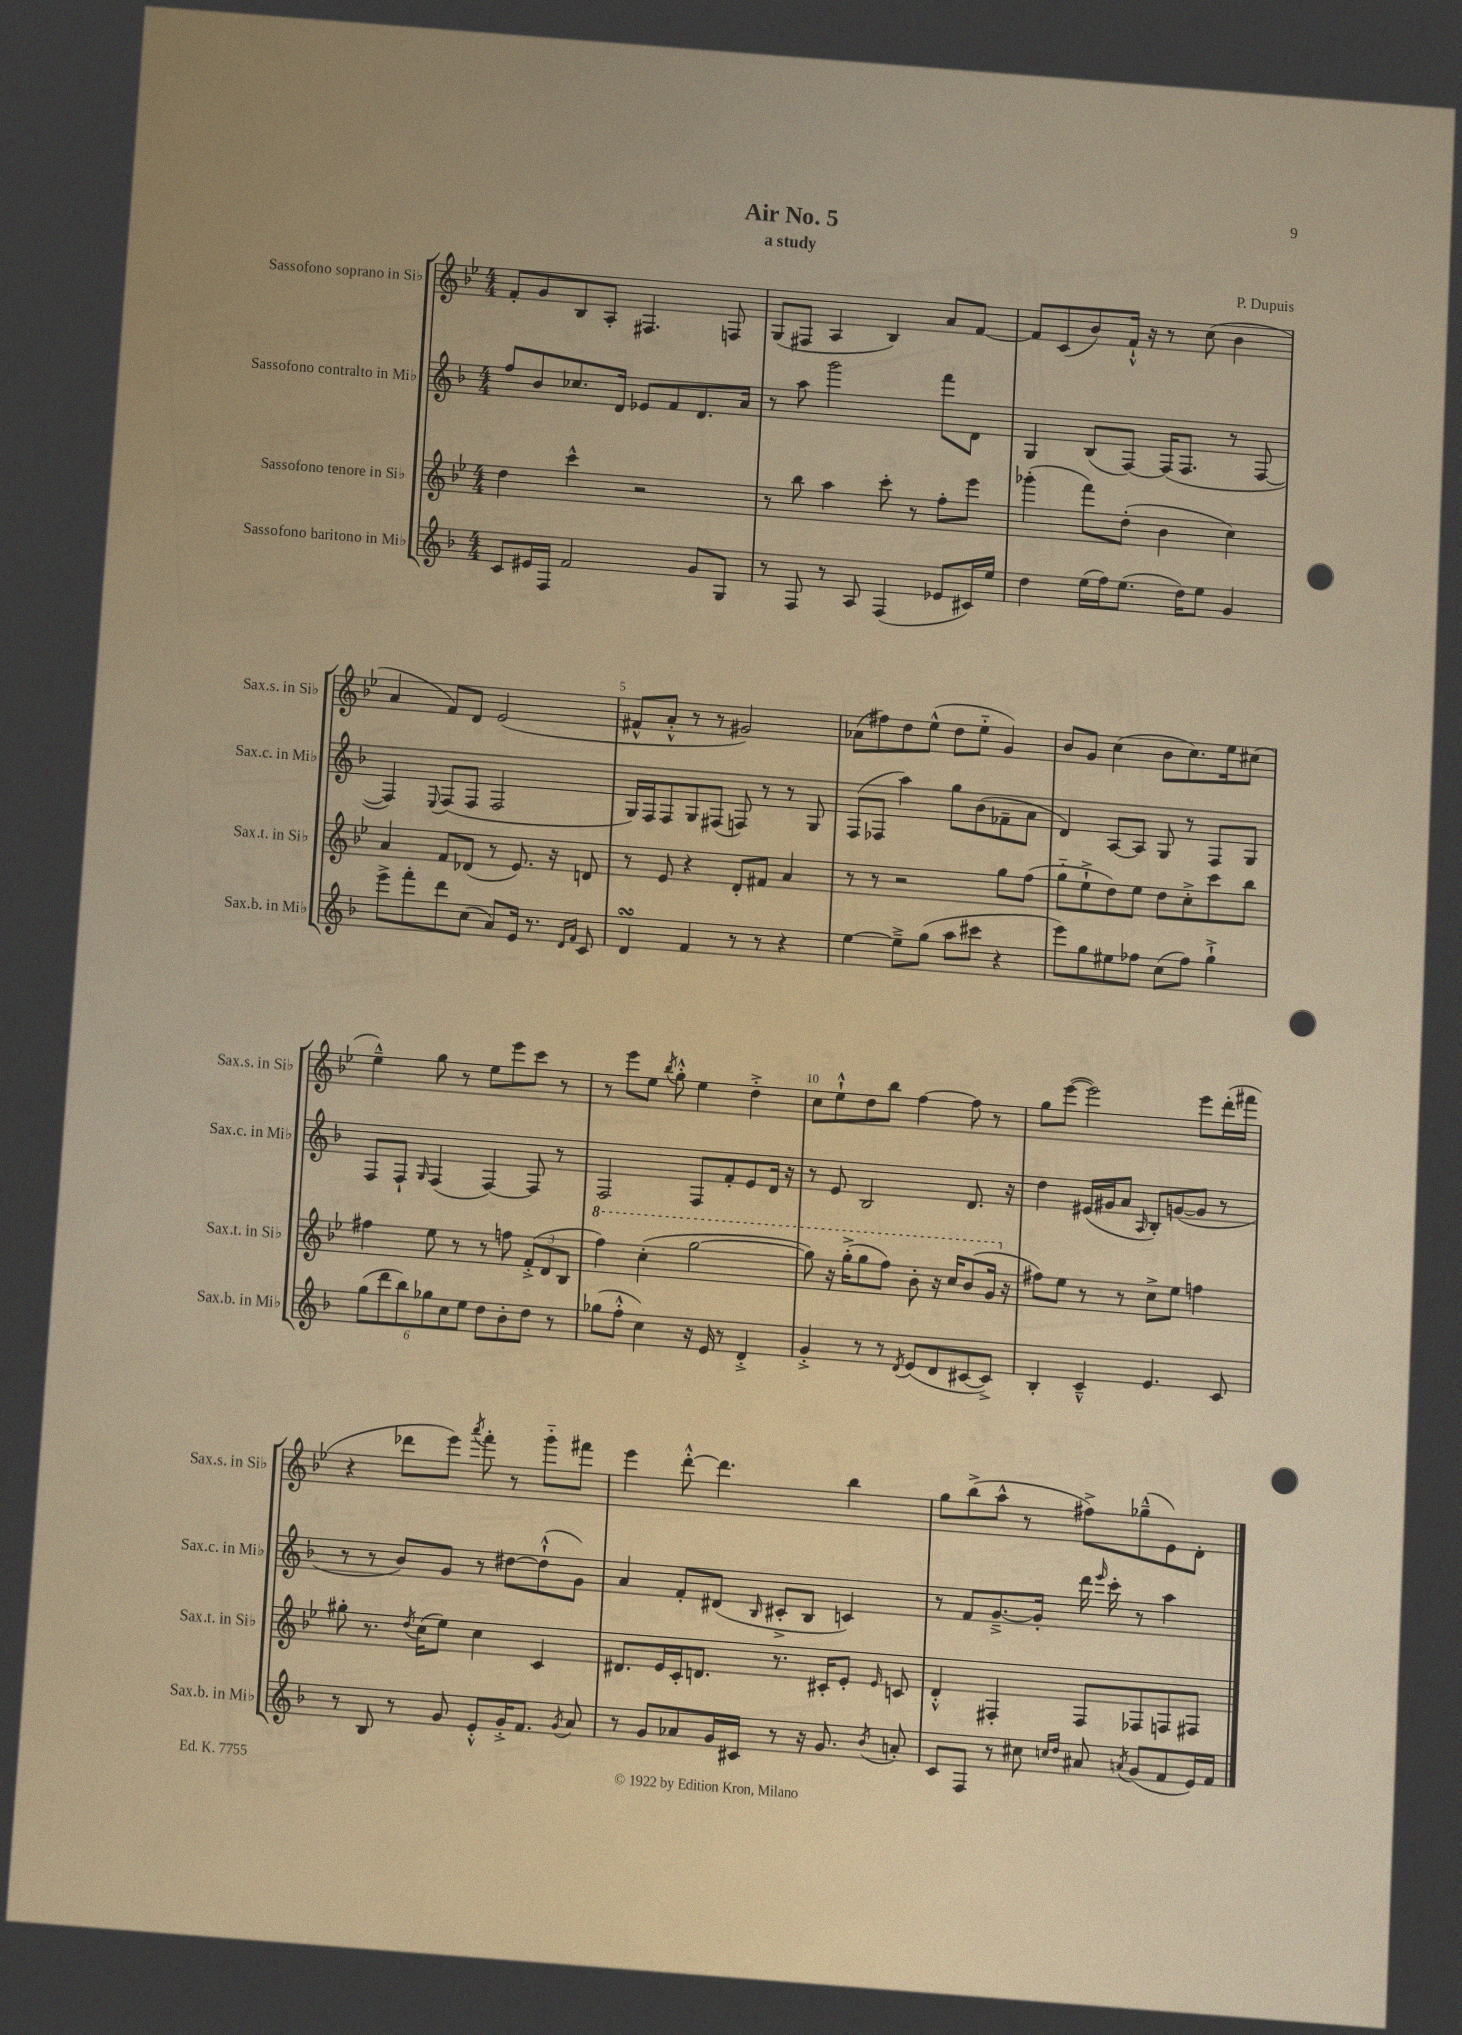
\header { title = "Air No. 5" composer = "P. Dupuis" subtitle = "a study" }
<<
\new StaffGroup <<
\new Staff = "s0" \with { instrumentName = "Sassofono soprano in Sib" shortInstrumentName = "Sax.s. in Sib" } {
    \clef treble \key bes \major \numericTimeSignature \time 4/4
    \autoBeamOff f'8[-. g'8 bes8 a8]-. fis4. f8 |
    g8[( fis8] a4 bes4) a'8[ f'8]~ |
    f'8[ c'8( bes'8) f'16]-!-^ r16 r8 c''8( bes'4 |
    a'4 f'8[) d'8] ees'2( |
    fis'8[-^ a'8]-.-^ r8 r8 gis'2) |
    aes'8[( fis''8) d''8 ees''8]-^( d''8[ ees''8]-_ g'4) |
    bes'8[ g'8] c''4( bes'8[ c''8.) ees''16 cis''8]( |
    ees''4---^) g''8 r8 ees''8[ ees'''8 c'''8] r8 |
    r8 ees'''8[ ees''8] \acciaccatura { bes''8 } g''8-.-^ ees''4 d''4-.-> |
    c''8[ ees''8-!-^ d''8 bes''8] f''4~ f''8 r8 |
    g''8[ ees'''8]~( ees'''2) ees'''8[ d'''16-.( fis'''16] |
    r4 des'''8[ ees'''8]) \acciaccatura { a'''8 } f'''8-. r8 g'''8[-_ fis'''8] |
    ees'''4 d'''8~-.-^ d'''4. bes''4 |
    g''8[ bes''8->( a''8]-^ r8 fis''8[->) ges''8---^( ees'8) d'8]-. \bar "|." |
}
\new Staff = "s1" \with { instrumentName = "Sassofono contralto in Mib" shortInstrumentName = "Sax.c. in Mib" } {
    \clef treble \key f \major \numericTimeSignature \time 4/4
    \autoBeamOff f''8[ bes'8 ces''8. d'16] ees'8[ f'8 d'8. a'16] |
    r8 a''8 g'''2 f'''8[ d'8] |
    g4 bes8[( f8]~) f16[( f8.] r8 f8~ |
    f4) \appoggiatura { e8 } f8[( f8] f2 |
    g16[) f16 f8 g8 fis8]( f8) r8 r8 g8 |
    f8[( fes8] a''4) g''8[ bes'8( fes'8-- a'8] |
    d'4) a8[~ a8] g8 r8 f8[ g8] |
    f8[ f8]-! \grace { g16 } f4( f4~) f8 r8 |
    f2 f8[ f'8-. e'8 d'16] r16 |
    r8 e'8 bes2 d'8. r16 |
    d''4 eis'16[( gis'16 a'8] \grace { a16 } bes8[-.) g'8~( g'8] r8 |
    r8 r8 bes'8[) g'8] r8 dis''8[~ dis''8-!-^( g'8]) |
    a'4 f'8[-. dis'8]( \grace { bes16 } cis'8[-.-> bes8] c'4) |
    r8 f'8[ g'8.~---> g'16]-. d'''16 \grace { e'''16 } c'''16-. r8 a''4 \bar "|." |
}
\new Staff = "s2" \with { instrumentName = "Sassofono tenore in Sib" shortInstrumentName = "Sax.t. in Sib" } {
    \clef treble \key bes \major \numericTimeSignature \time 4/4
    \autoBeamOff d''4 c'''4-^ r2 |
    r8 bes''8 a''4 c'''8-. r8 f''8[-. ees'''8] |
    ges'''4-.( f'''8[) d''8]-.( bes'4 c''4) |
    a'4 f'8[ des'8]( r8 ees'8.) r16 d'8 |
    r8 ees'8 r4 d'8[-. fis'8] a'4 |
    r8 r8 r2 g''8[ f''8]( |
    g''8[-_ ees''8-!-> d''8) ees''8] d''8[ c''8-.-> c'''8 bes''8] |
    fis''4 ees''8 r8 r8 f''8 \tuplet 3/2 { f'8[-.->( d'8 bes8] } |
    \ottava #1 f'''4) c'''4-.( g'''2~ |
    g'''8) r16 g'''16[-.->( g'''8 f'''8]) bes''8-. r16 c'''16[ bes''8( g''16] \ottava #0 r16 |
    fis''8[) ees''8] r8 r8 c''8[-> ees''8] f''4 |
    gis''8-. r8. \acciaccatura { d''8 } c''16[( ees''8]) c''4 c'4 |
    dis'8.[ ees'16 c'16-. d'8.] r8. cis'16[-. ees'8]-. \grace { ees'16 } c'8 |
    d'4-.-^ fis4-. fis8[ fes8 f8 fis8] \bar "|." |
}
\new Staff = "s3" \with { instrumentName = "Sassofono baritono in Mib" shortInstrumentName = "Sax.b. in Mib" } {
    \clef treble \key f \major \numericTimeSignature \time 4/4
    \autoBeamOff c'8[ eis'16 f16] f'2 g'8[ g8] |
    r8 f8 r8 a8 f4( ees'8[ cis'16) e''16] |
    d''4 e''16[( f''16) e''8.]( d''16[) e''8] g'4 |
    e'''8[-> f'''8-. d'''8 c''8]( a'8[) e'16] r8. \grace { d'16[ f'16] } c'8 |
    d'4\turn f'4 r8 r8 r4 |
    e''4~ e''8[---> g''8]( a''8[ cis'''8] r4 |
    e'''8[) g''8 eis''8 fes''8] c''8[( fes''8]) g''4-!-> |
    \tuplet 6/4 { g''8[( d'''8 bes''8) ges''8 c''8 e''8] } d''8[ bes'8-. d''8] r8 |
    ges''8[( f''8]-.-^ c''4) r16 e'16 r8 d'4-.-> |
    g'4-.-> r8 r8 \acciaccatura { d'8 } e'8[( d'8 cis'8~ cis'8]->) |
    bes4-. c'4---^ e'4. c'8 |
    r8 bes8 r8 g'8 e'8[-.-^ g'16-.-> f'8.] \acciaccatura { g'8 } a'8 |
    r8 g'8[ aes'8 g'16 cis'16] r8 r16 g'8. \acciaccatura { bes'8 } a'8-. |
    c'8[ f8] r8 cis''8 \grace { c''16[ d''16] } ais'8 \acciaccatura { a'8 } g'8[( f'8 e'16) f'16] \bar "|." |
}
>>
>>
\layout { \context { \Score \override BarNumber.break-visibility = ##(#f #t #t) barNumberVisibility = #(every-nth-bar-number-visible 5) } }
